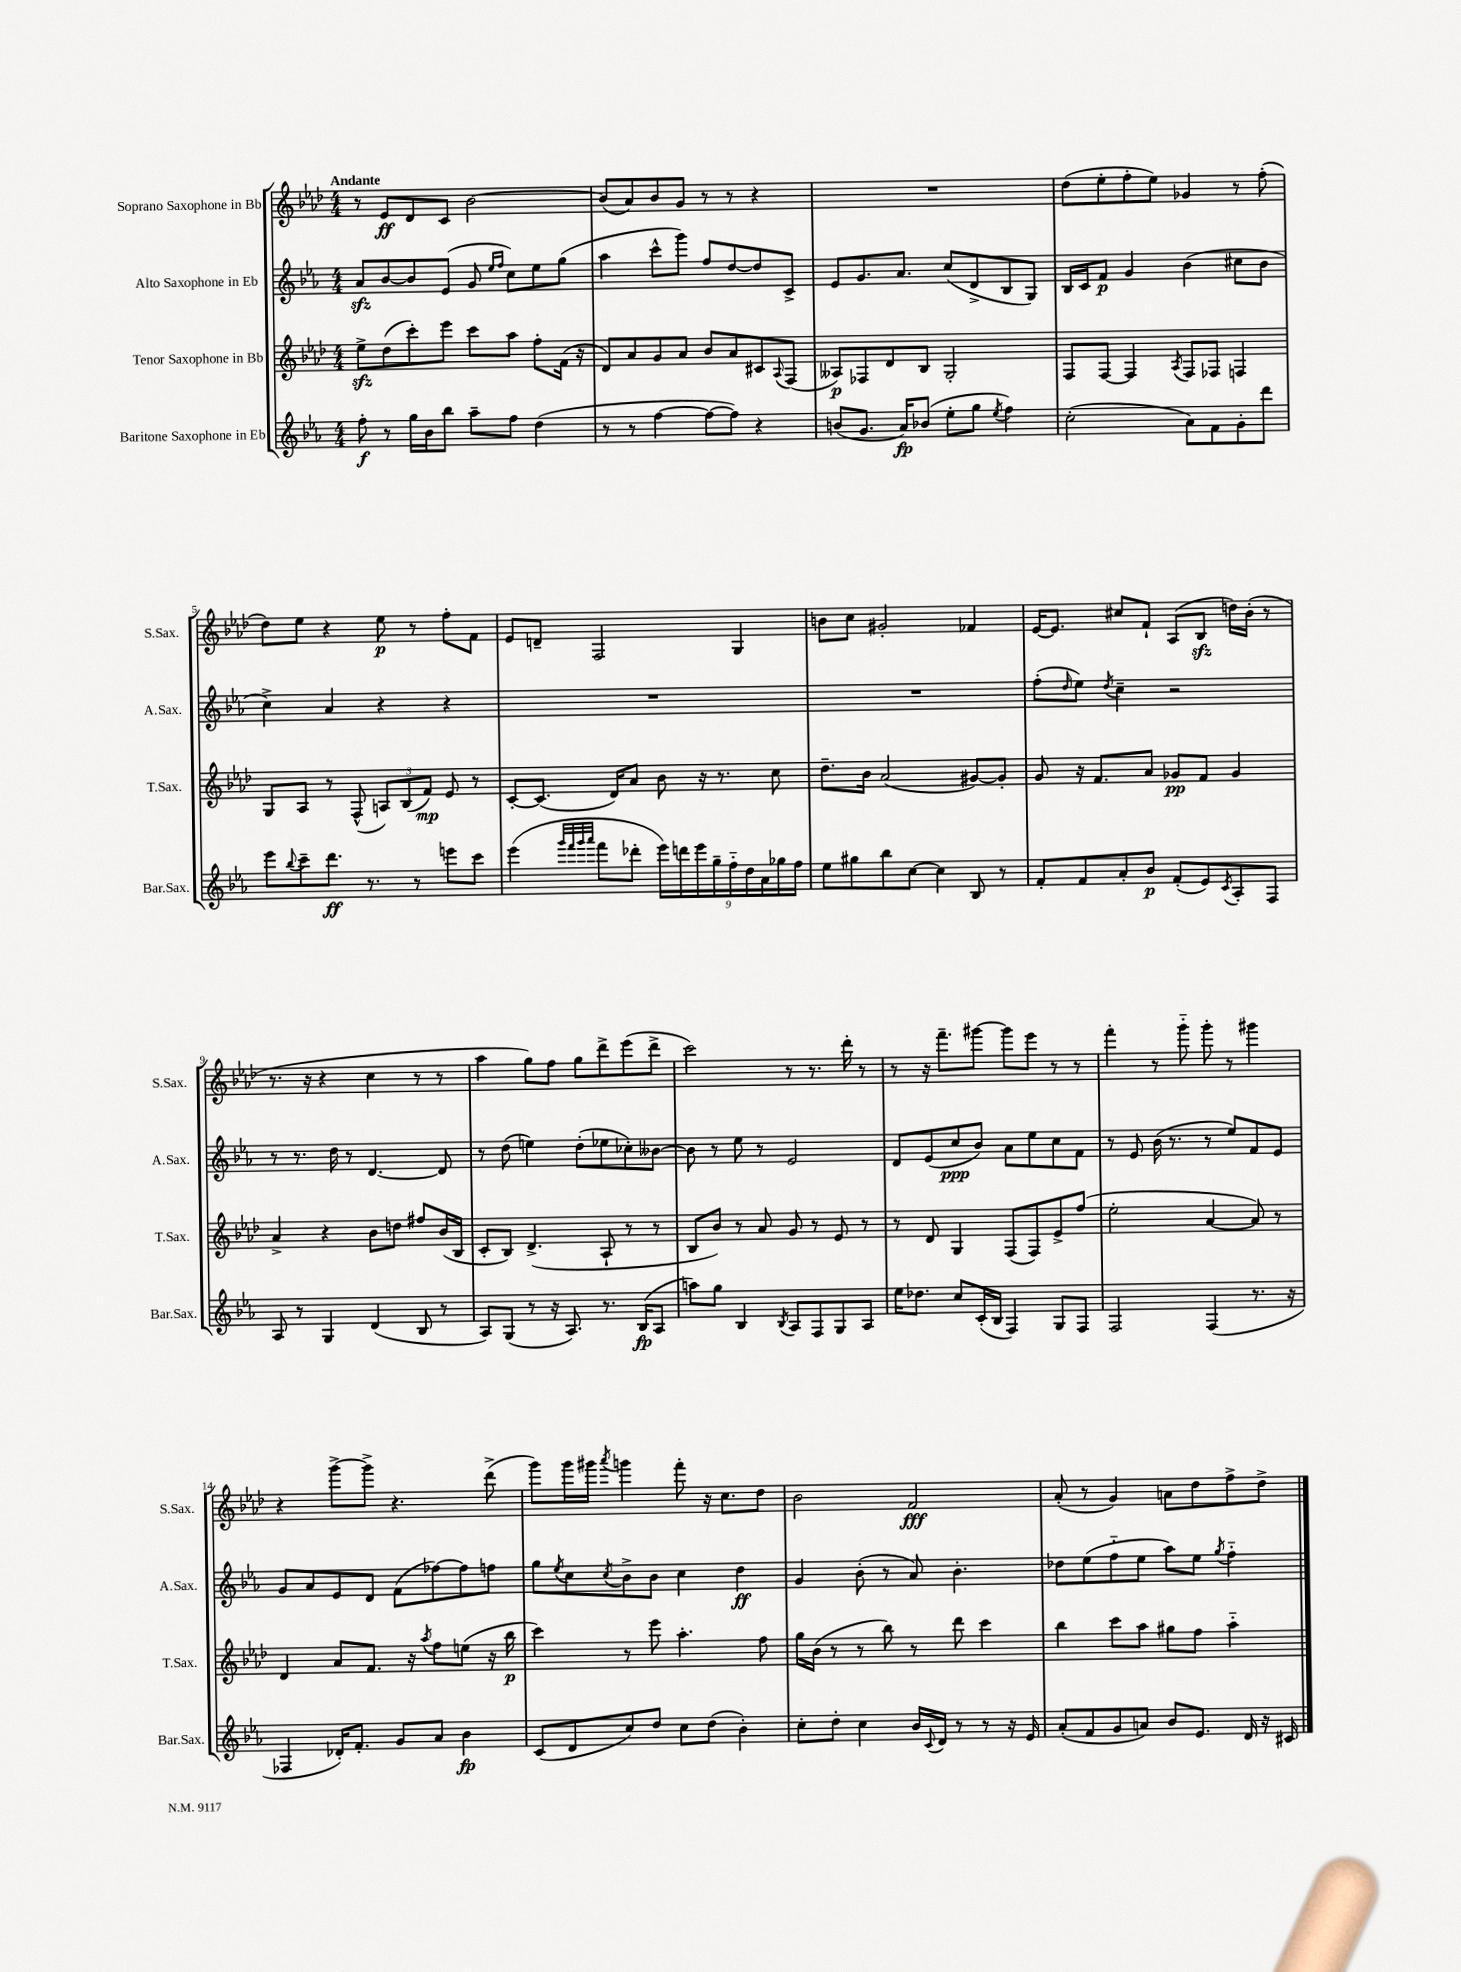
<<
\new StaffGroup <<
\new Staff = "s0" \with { instrumentName = "Soprano Saxophone in Bb" shortInstrumentName = "S.Sax." } {
    \clef treble \key aes \major \numericTimeSignature \time 4/4 \tempo "Andante"
    r8 ees'8\ff des'8 c'8 bes'2~ |
    bes'8( aes'8) bes'8 g'8 r8 r8 r4 |
    R1 |
    des''8( ees''8-. f''8-. ees''8) ges'4 r8 f''8-.( |
    des''8) ees''8 r4 ees''8\p r8 f''8-. f'8 |
    ees'8 d'8-- f2 g4 |
    b'8 c''8 gis'2-. fes'4 |
    ees'16~ ees'8. cis''8 f'8-! aes8( bes8\sfz d''16) bes'16-.( r8 |
    r8. r16 r4 c''4 r8 r8 |
    aes''4 g''8) f''8 g''8 des'''8-> ees'''8( des'''8-> |
    c'''2) r8 r8. des'''16-. r8 |
    r8 r16 f'''8.-- gis'''8~ gis'''8 ees'''8 r8 r8 |
    f'''4-. r8 g'''8-_ g'''8-. r8 gis'''4 |
    r4 g'''8~-> g'''8-> r4. des'''8->( |
    g'''8) g'''16 gis'''16 \acciaccatura { aes'''8 } g'''4 f'''8-. r16 c''8. des''8 |
    bes'2 f'2\fff |
    aes'8-.( r8 g'4) a'8 des''8 f''8-> des''8-> \bar "|." |
}
\new Staff = "s1" \with { instrumentName = "Alto Saxophone in Eb" shortInstrumentName = "A.Sax." } {
    \clef treble \key ees \major \numericTimeSignature \time 4/4
    aes'8\sfz bes'8~ bes'8 ees'8( g'8 \grace { ees''16 f''16 } c''8) ees''8 g''8( |
    aes''4 c'''8-^ g'''8) f''8 d''8~ d''8 c'8-> |
    ees'8 g'8. aes'8. c''8( d'8-> bes8 g8) |
    bes16 c'16 f'8\p g'4 bes'4( cis''8 bes'8 |
    c''4->) aes'4 r4 r4 |
    R1 |
    R1 |
    f''8-.( \grace { d''16 } ees''8) \acciaccatura { d''8 } c''4-- r2 |
    r8 r8. d''16 r8 d'4.~ d'8 |
    r8 d''8( e''4) d''8-.( ees''8 ces''8-.) beses'8~ |
    beses'8 r8 ees''8 r8 ees'2 |
    d'8 ees'8( c''8\ppp bes'8) aes'8 ees''8 c''8 f'8 |
    r8 ees'8 bes'16( r8. r8 ees''8) f'8 ees'8 |
    g'8 aes'8 ees'8 d'8 f'8( fes''8~) fes''8 f''8 |
    g''8 \acciaccatura { ees''8 } c''8 \acciaccatura { c''8 } bes'8-> bes'8 c''4 d''4\ff |
    g'4 bes'8-.( r8 aes'8) bes'4.-. |
    des''8 ees''8( f''8-_ ees''8 aes''8) ees''8 \acciaccatura { g''8 } f''4-_ \bar "|." |
}
\new Staff = "s2" \with { instrumentName = "Tenor Saxophone in Bb" shortInstrumentName = "T.Sax." } {
    \clef treble \key aes \major \numericTimeSignature \time 4/4
    ees''8->\sfz des''8( c'''8-.) ees'''8 c'''8 aes''8 f''8-. f'16( r16 |
    des'8) aes'8 g'8 aes'8 bes'8 aes'8 cis'8 \appoggiatura { aes8 } f8( |
    aeses8\p) fes8 des'8 bes8 g2-. |
    f8 f8~ f4 \acciaccatura { aes8 } f8 fes8 f4 |
    g8 aes8 r8 f8-^( \tuplet 3/2 { a8) bes8( f'8\mp) } ees'8 r8 |
    c'8~-. c'8.( des'16) aes'8 bes'8 r16 r8. c''8 |
    des''8.-- bes'16 aes'2( gis'8~) gis'8-. |
    g'8 r16 f'8. aes'8 ges'8\pp f'8 ges'4 |
    aes'4-> r4 bes'8 d''8 fis''8 bes'16( bes16 |
    c'8-. bes8) des'4.->( aes8-! r8 r8 |
    bes8 bes'8) r8 aes'8 g'8 r8 ees'8 r8 |
    r8 des'8 g4 f8( f8) ees'8-> f''8( |
    ees''2-. aes'4~ aes'8) r8 |
    des'4 aes'8 f'8. r16 \acciaccatura { aes''8 } f''8 e''8( r16 bes''16\p |
    c'''4) r8 ees'''8 aes''4.-. f''8 |
    g''16 bes'16( r8 r8 bes''8) r8 des'''8 c'''4 |
    bes''4 c'''8 aes''8 gis''8 f''8 aes''4-_ \bar "|." |
}
\new Staff = "s3" \with { instrumentName = "Baritone Saxophone in Eb" shortInstrumentName = "Bar.Sax." } {
    \clef treble \key ees \major \numericTimeSignature \time 4/4
    f''8-.\f r8 g''16 bes'16 bes''8 aes''8-- f''8 d''4( |
    r8 r8 f''4~ f''8~ f''8) r4 |
    b'8( g'8. aes'16\fp) bes'8( ees''8-. g''8 \acciaccatura { ees''8 } f''4) |
    c''2-.( aes'8) f'8 g'8-. d'''8 |
    ees'''8 \appoggiatura { bes''8 } c'''8-- d'''8.\ff r8. r8 e'''8 c'''8 |
    ees'''4( \grace { g'''32 f'''32 g'''32 aes'''32 } f'''8 des'''8-. \tuplet 9/8 { ees'''16) d'''16 ees'''16 g''16-- f''16-_ d''16 aes'16 ges''16 f''16 } |
    ees''8 gis''8 bes''8 c''8~ c''4 bes8 r8 |
    f'8-. f'8 aes'8-. bes'8\p f'8-.( ees'8) \acciaccatura { c'8 } aes8-. f8 |
    aes8 r8 g4 d'4( bes8 r8 |
    aes8) g8( r8 r16 aes8.) r8. bes16\fp( aes8 |
    a''8) g''8 bes4 \acciaccatura { bes8 } aes8 f8 g8 aes8 |
    ees''16 des''8. c''8 c'16-.( bes16 f4) g8 f8 |
    f2 f4( r8. r16 |
    fes4 des'16-.) f'8.-. g'8 aes'8 bes'4\fp |
    c'8( d'8 c''8) d''8 c''8 d''8( bes'4-.) |
    c''8-. d''8-. c''4 bes'16 \appoggiatura { c'8 } d'16 r8 r8 r16 ees'16 |
    aes'8-.( f'8 g'8 a'8) bes'8 ees'8. d'16 r16 cis'16 \bar "|." |
}
>>
>>
